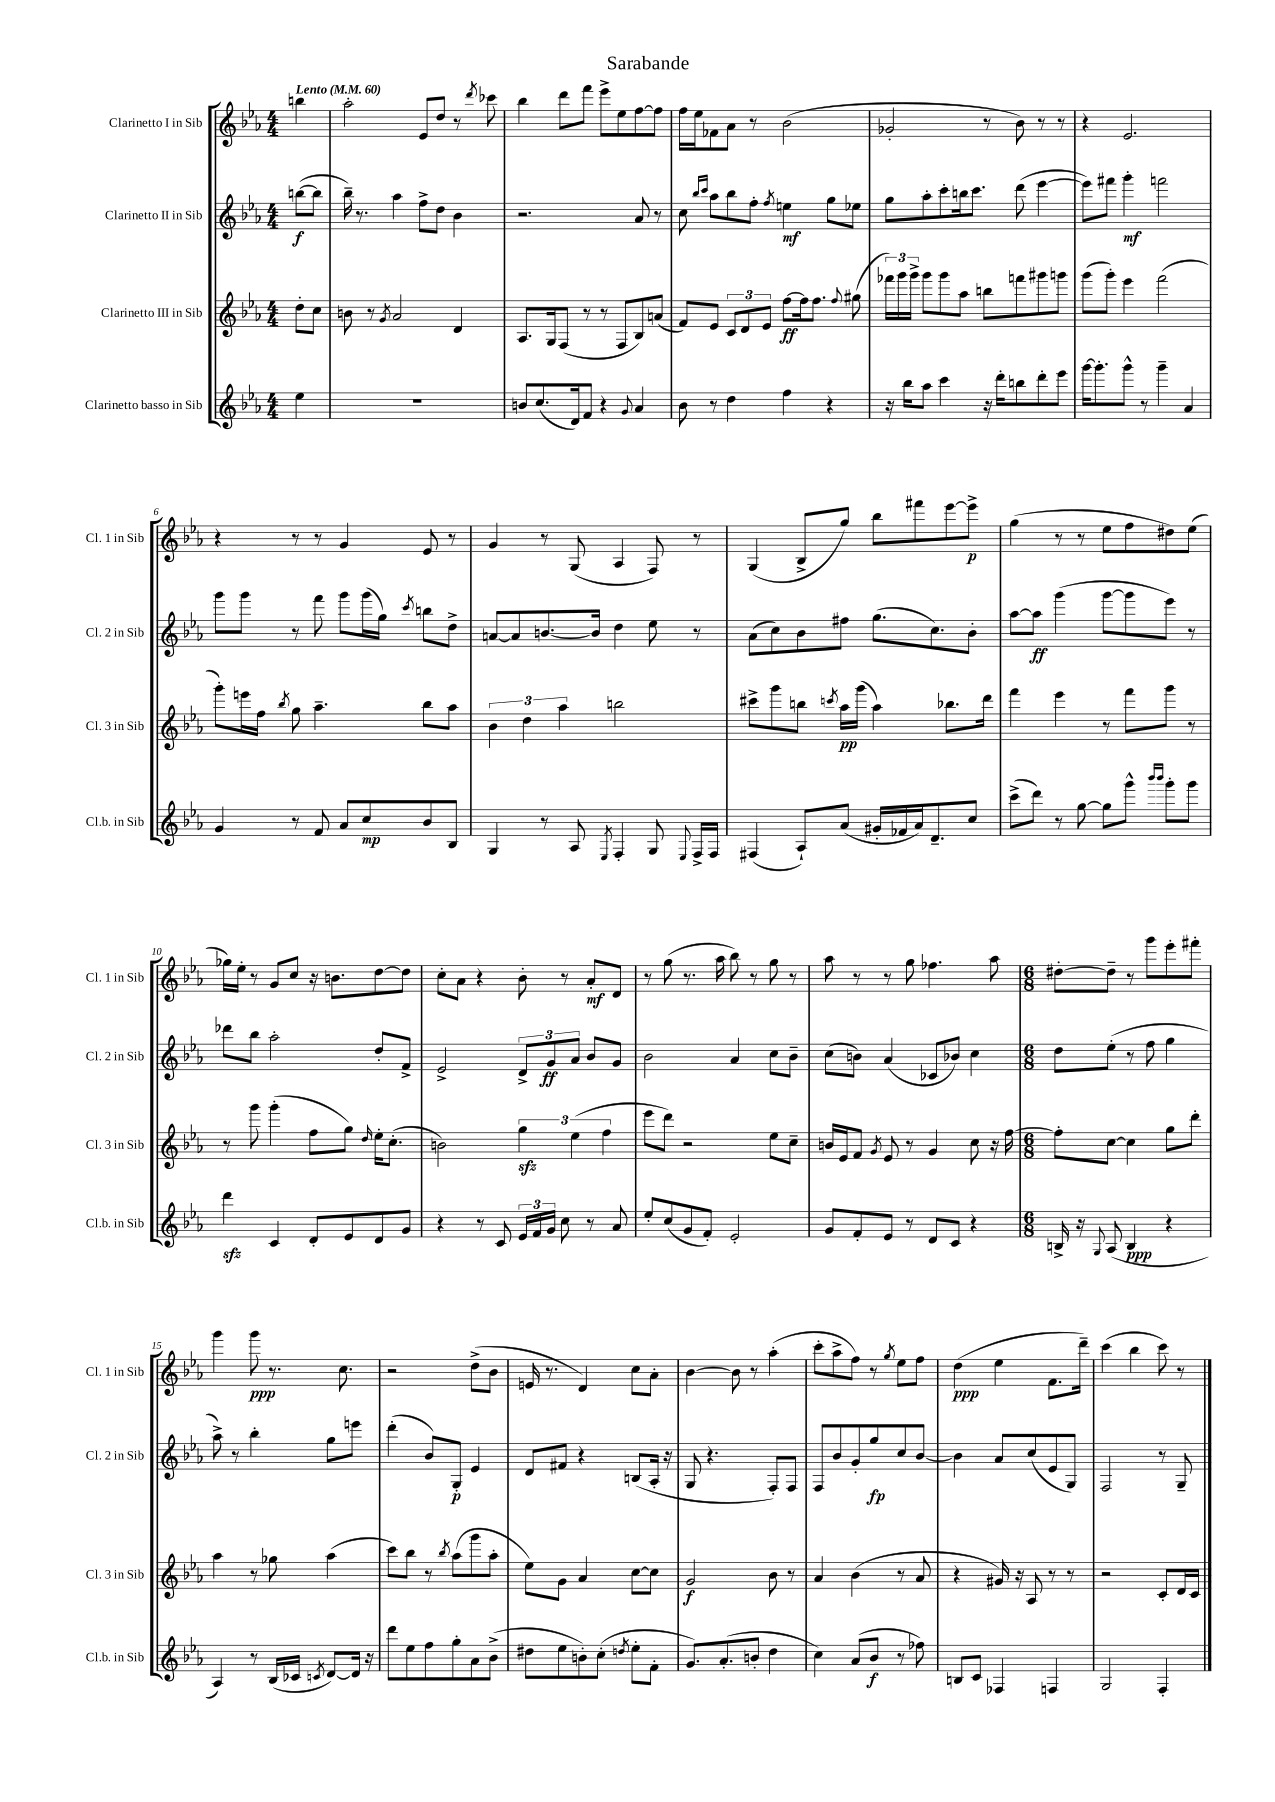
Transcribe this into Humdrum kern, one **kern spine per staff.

**kern	**kern	**kern	**kern
*staff4	*staff3	*staff2	*staff1
*clefG2	*clefG2	*clefG2	*clefG2
*k[b-e-a-]	*k[b-e-a-]	*k[b-e-a-]	*k[b-e-a-]
*M4/4	*M4/4	*M4/4	*M4/4
*MM60	*MM60	*MM60	*MM60
4ee-	8dd'	([8bb	4bb
.	8cc	8bb]	.
=	=	=	=
1r	8b	16bb-~)	2aa-'
.	.	8.r	.
.	8r	.	.
.	8qg	.	.
.	2a-	4aa-	.
.	.	8ff^	8e-
.	.	8dd	8dd
.	4d	4b-	8r
.	.	.	8qddd
.	.	.	8ccc-
=	=	=	=
8b	8.A-	2.r	4bb-
(8.cc	.	.	.
.	16G	.	.
.	(8F	.	8ddd
16d)	.	.	.
8f	8r	.	8fff
4r	8r	.	8eee-^
.	8F	.	8ee-
8qqg	.	.	.
4a-	8B-)	8a-	[8ff
.	(8a	8r	8ff]
=	=	=	=
8b-	8f)	8cc	16ff
.	.	.	16ee-
.	.	16qqbb-	.
.	.	16qqccc	.
8r	8e-	8aa-	8f-
4dd	12c	8bb-	8a-
.	12d	.	.
.	.	8ff'	8r
.	12e-	.	.
.	.	8qff	.
4ff	[8ff	4ee	(2b-
.	16ff]	.	.
.	8.ff	.	.
4r	.	8gg	.
.	8qqff	.	.
.	(8gg#	8ee-	.
=	=	=	=
16r	24fff-)	8gg	2g-'
.	24ggg	.	.
16bb-	.	.	.
.	24ggg^	.	.
8aa-	8ggg	8aa-'	.
4ccc	8ggg	8ccc'	.
.	8aa-	16bb	.
.	.	8.ccc	.
16r	8bb	.	8r
16ddd'	.	.	.
8bb	8fff	(8ddd	8b-)
8ddd'	8ggg#	[4eee-	8r
8eee-	8ggg	.	8r
=	=	=	=
[16ggg	(8ggg	8eee-])	4r
8.ggg']	.	.	.
.	8ggg')	8fff#	.
8ggg^^	4eee-	4ggg'	2.e-
8r	.	.	.
4ggg~	(2fff	2fff	.
4a-	.	.	.
=	=	=	=
4g	8ggg')	8ggg	4r
.	16eee	8ggg	.
.	16ff	.	.
.	8qbb-	.	.
8r	8gg	8r	8r
8f	4.aa-~	8fff	8r
8a-	.	8ggg	4g
8cc	.	(16ggg	.
.	.	16gg)	.
.	.	8qccc	.
8b-	8bb-	8bb	8e-
8B-	8aa-	8dd^	8r
=	=	=	=
4G	6b-	[8a	4g
.	.	8a]	.
.	6dd	.	.
8r	.	[8.b	8r
.	6aa-	.	.
8A-	.	.	(8G
.	.	16b]	.
8qE-	.	.	.
4F'	2bb	4dd	4A-
8G	.	8ee-	8F)
8qqE-	.	.	.
16F^	.	8r	8r
16F	.	.	.
=	=	=	=
(4F#	8ccc#^	(8a-	(4G
.	8ggg	8cc)	.
8A-`)	8bb	8b-	8B-^
.	8qccc	.	.
(8a-	16aa-	8ff#	8gg)
.	(16ggg	.	.
16g#'	4aa-)	(8.gg	8bb-
16f-	.	.	.
16a-)	.	.	8fff#
8.d~	.	8.cc)	.
.	8.bb-	.	[8eee-
8cc	.	8b-'	8eee-^]
.	16ddd	.	.
=	=	=	=
(8ccc^	4fff	[8aa-	(4gg
8ddd)	.	8aa-]	.
8r	4eee-	(4ggg	8r
[8gg	.	.	8r
8gg]	8r	[8ggg	8ee-
8ggg^^	8fff	8ggg]	8ff
16qqbbb-	.	.	.
16qqbbb-	.	.	.
8ggg'	8ggg	8eee-)	8dd#)
8ggg	8r	8r	(8ee-
=	=	=	=
4ddd	8r	8ddd-	16gg-)
.	.	.	16ee-'
.	8ggg	8bb-	8r
4c	(4ggg'	2aa-'	8g
.	.	.	8cc
8d'	8ff	.	16r
.	.	.	8.b
8e-	8gg)	.	.
.	16qqdd	.	.
8d	16ee-'	8dd'	[8dd
.	(8.cc'	.	.
8g	.	8f^	8dd]
=	=	=	=
4r	2b)	2e-^	8cc'
.	.	.	8a-
8r	.	.	4r
8c	.	.	.
24e-	6gg	12d^	8b-'
24f	.	.	.
24g	.	12g	.
8cc	.	.	8r
.	(6ee-	12a-	.
8r	.	8b-	8a-'
.	6ff	.	.
8a-	.	8g	8d
=	=	=	=
8ee-'	8eee-	2b-	8r
(8cc	8ddd)	.	(8gg
8g	2r	.	8.r
8f')	.	.	.
.	.	.	16aa-
2e-'	.	4a-	8bb-)
.	.	.	8r
.	8ee-	8cc	8gg
.	8cc~	8b-~	8r
=	=	=	=
8g	16b	(8cc	8aa-
.	16e-	.	.
8f'	8f	8b)	8r
.	8qg	.	.
8e-	8e-	(4a-	8r
8r	8r	.	8gg
8d	4g	8c-	4.ff-
8c	.	8b-)	.
4r	8cc	4cc	.
.	16r	.	8aa-
.	[16ff	.	.
=	=	=	=
*M6/8	*M6/8	*M6/8	*M6/8
16B^	8ff']	8dd	[8dd#'
16r	.	.	.
8qqG	.	.	.
(8A-	[8cc	(8ee-'	8dd#~]
4B	4cc]	8r	8r
.	.	8ff	8ggg
4r	8gg	4gg	8eee-'
.	8ddd'	.	8fff#'
=	=	=	=
4A-)	4aa-	8aa-^)	4ggg
.	.	8r	.
8r	8r	4bb-'	8ggg
(16B-	8gg-	.	8.r
16c-	.	.	.
8qc	.	.	.
[8d)	(4aa-	8gg	.
.	.	.	8.cc
16d]	.	8eee	.
16r	.	.	.
=	=	=	=
8ddd	8ccc)	(4ddd'	2r
8ee-	8bb-	.	.
8ff	8r	8b-)	.
.	8qbb-	.	.
8gg'	(8aa-	8G'	.
8a-	8ggg	4e-	(8dd^
(8b-^	8aa-'	.	8b-
=	=	=	=
8dd#	8ee-)	8d	16e
.	.	.	8.r
8ee-	8g	8f#	.
8b')	4a-	4r	4d)
(8cc'	.	.	.
8qdd	.	.	.
8ee-'	[8cc	(8B	8cc
8f'	8cc]	16A-'	8a-'
.	.	16r	.
=	=	=	=
8.g)	2g	8G	[4b-
.	.	4.r	.
(8.a-'	.	.	.
.	.	.	8b-]
8b'	.	.	8r
4dd	8b-	8F')	(4aa-'
.	8r	8F	.
=	=	=	=
4cc)	4a-	8F	8ccc'
.	.	8b-	8aa-^
(8a-	(4b-	8g'	8ff)
8b-	.	8gg	8r
.	.	.	8qgg
8r	8r	8cc	8ee-
8ff-)	8a-	[8b-	8ff
=	=	=	=
8B	4r	4b-]	(4dd
8c	.	.	.
4F-	16g#)	8a-	4ee-
.	16r	.	.
.	8A-	(8cc	.
4F	8r	8e-	8.f
.	8r	8G)	.
.	.	.	16ddd~)
=	=	=	=
2G	2r	2F	(4ccc
.	.	.	4bb-
4F'	8c'	8r	8ccc)
.	16d	8G~	8r
.	16c	.	.
==	==	==	==
*-	*-	*-	*-
